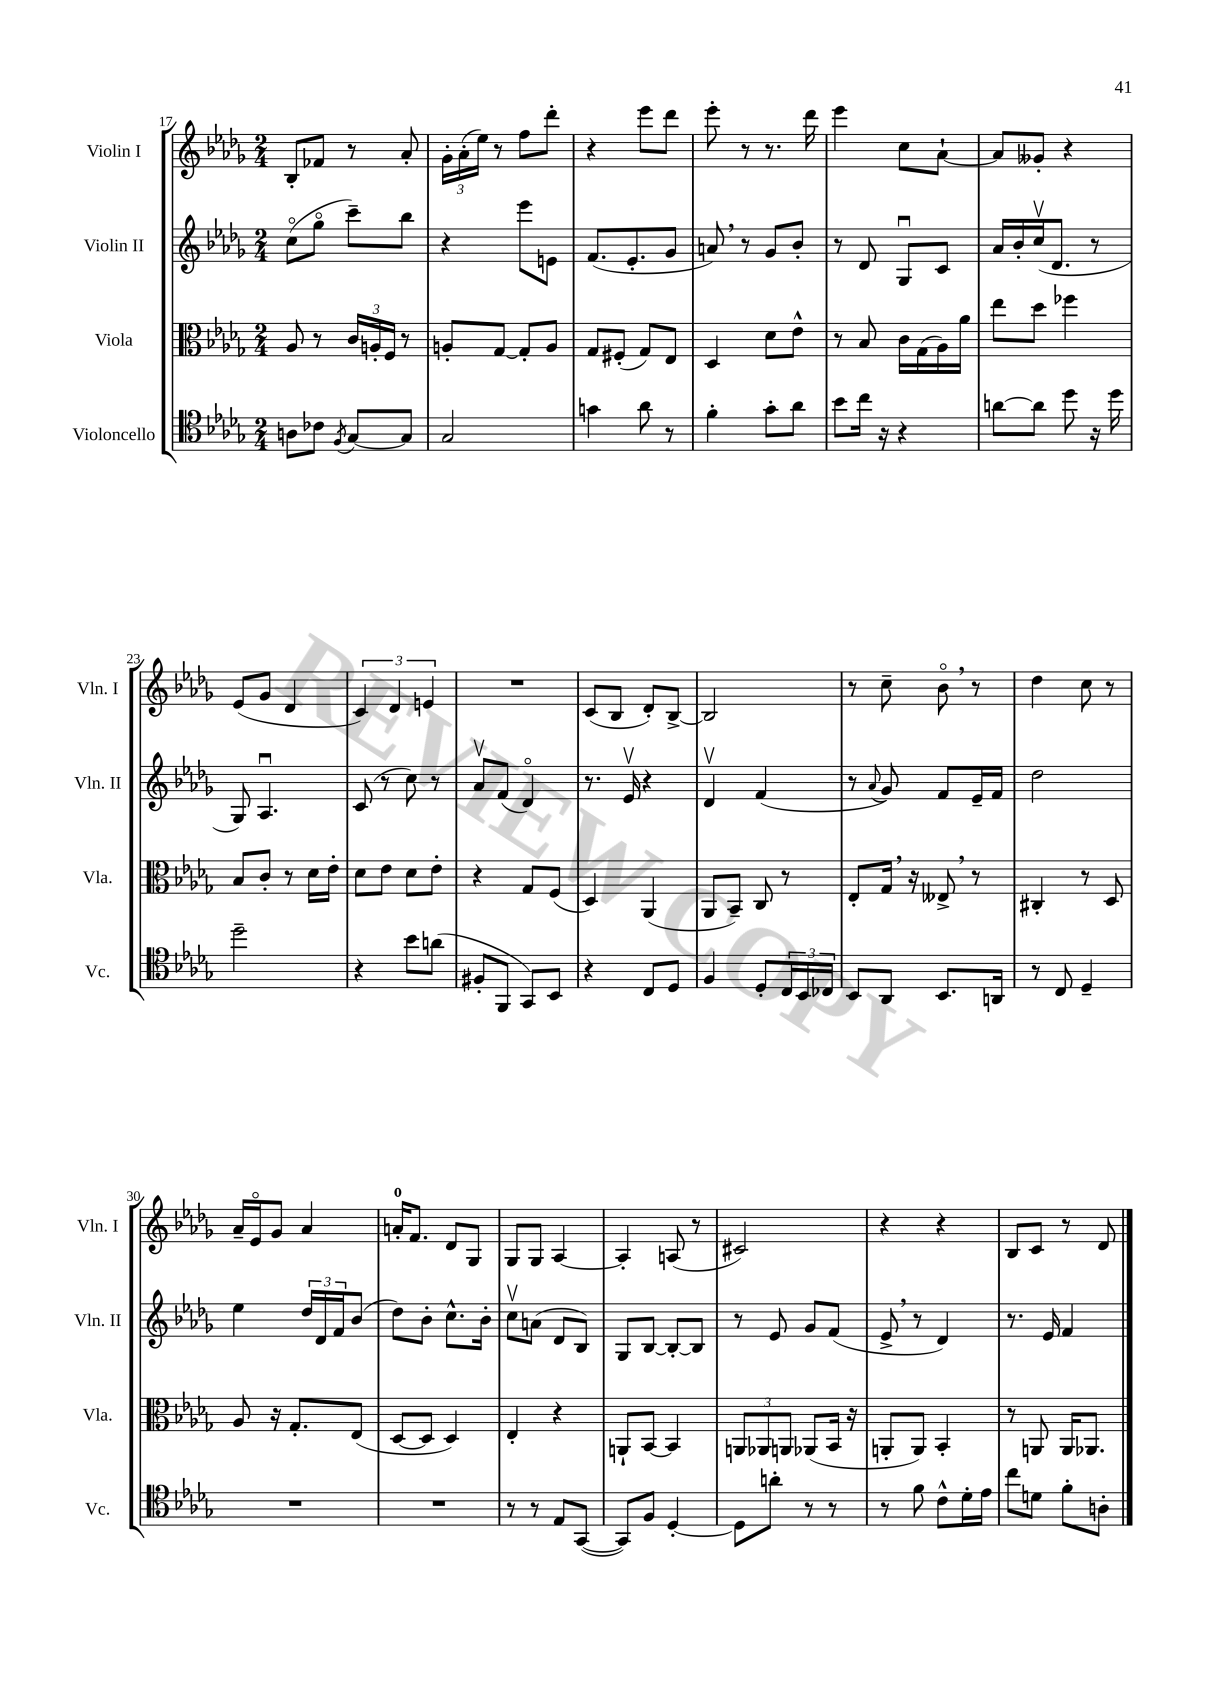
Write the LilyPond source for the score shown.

<<
\new StaffGroup <<
\new Staff = "s0" \with { instrumentName = "Violin I" shortInstrumentName = "Vln. I" } {
    \clef treble \key des \major \numericTimeSignature \time 2/4
    bes8-. fes'8 r8 aes'8-. |
    \tuplet 3/2 { ges'16-. aes'16-.( ees''16) } r8 f''8 des'''8-. |
    r4 ees'''8 des'''8 |
    ees'''8-. r8 r8. des'''16 |
    ees'''4 c''8 aes'8~-! |
    aes'8 geses'8-. r4 |
    ees'8( ges'8 des'4 |
    \tuplet 3/2 { c'4) des'4 e'4 } |
    R2 |
    c'8( bes8 des'8-.) bes8~-> |
    bes2 |
    r8 c''8-- bes'8\flageolet \breathe r8 |
    des''4 c''8 r8 |
    aes'16-- ees'16\flageolet ges'8 aes'4 |
    a'16-0-. f'8. des'8 ges8 |
    ges8 ges8 aes4~ |
    aes4-. a8( r8 |
    cis'2) |
    r4 r4 |
    bes8 c'8 r8 des'8 \bar "|." |
}
\new Staff = "s1" \with { instrumentName = "Violin II" shortInstrumentName = "Vln. II" } {
    \clef treble \key des \major \numericTimeSignature \time 2/4
    c''8\flageolet( ges''8\flageolet c'''8--) bes''8 |
    r4 ees'''8 e'8 |
    f'8.( ees'8.-. ges'8 |
    a'8) \breathe r8 ges'8 bes'8-. |
    r8 des'8 ges8\downbow c'8 |
    aes'16 bes'16-. c''16\upbow( des'8. r8 |
    ges8) aes4.\downbow |
    c'8( r8 c''8) r8 |
    aes'8\upbow f'8( des'4\flageolet) |
    r8. ees'16\upbow r4 |
    des'4\upbow f'4( |
    r8 \appoggiatura { aes'8 } ges'8) f'8 ees'16-- f'16 |
    des''2 |
    ees''4 \tuplet 3/2 { des''16 des'16 f'16 } bes'8( |
    des''8) bes'8-. c''8.-^ bes'16-. |
    c''8\upbow a'8( des'8 bes8) |
    ges8 bes8~ bes8~-. bes8 |
    r8 ees'8 ges'8 f'8( |
    ees'8-> \breathe r8 des'4) |
    r8. ees'16 f'4 \bar "|." |
}
\new Staff = "s2" \with { instrumentName = "Viola" shortInstrumentName = "Vla." } {
    \clef alto \key des \major \numericTimeSignature \time 2/4
    aes8 r8 \tuplet 3/2 { c'16 a16-. f16 } r8 |
    a8-. ges8~ ges8-. a8 |
    ges8 fis8-.( ges8) ees8 |
    des4 des'8 ees'8-^ |
    r8 bes8 c'16 ges16( aes16) aes'16 |
    ees''8 des''8 fes''4 |
    bes8 c'8-. r8 des'16 ees'16-. |
    des'8 ees'8 des'8 ees'8-. |
    r4 ges8 f8( |
    des4) aes,4( |
    aes,8 bes,8--) c8 r8 |
    ees8-. ges16 \breathe r16 eeses8-> \breathe r8 |
    cis4-. r8 des8 |
    aes8 r16 ges8.-. ees8( |
    des8~ des8 des4) |
    ees4-. r4 |
    a,8-! bes,8~ bes,4 |
    \tuplet 3/2 { a,8 aes,8 a,8 } aes,8( bes,16 r16 |
    a,8-. a,8) bes,4-. |
    r8 a,8 a,16 aes,8. \bar "|." |
}
\new Staff = "s3" \with { instrumentName = "Violoncello" shortInstrumentName = "Vc." } {
    \clef tenor \key des \major \numericTimeSignature \time 2/4
    a8 ces'8 \acciaccatura { f8 } ges8~ ges8 |
    ges2 |
    g'4 aes'8 r8 |
    f'4-. ges'8-. aes'8 |
    bes'8 c''16 r16 r4 |
    a'8~ a'8 des''8 r16 des''16 |
    des''2-- |
    r4 bes'8 a'8( |
    fis8-. f,8 ges,8) bes,8 |
    r4 c8 des8 |
    f4 des8-. \tuplet 3/2 { c16 bes,16 ces16 } |
    bes,8 aes,8 bes,8. a,16 |
    r8 c8 des4-- |
    R2 |
    R2 |
    r8 r8 ees8 ges,8~( |
    ges,8) f8 des4~-. |
    des8 a'8-. r8 r8 |
    r8 f'8 c'8-^ des'16-. ees'16 |
    c''8 d'8 f'8-. a8-. \bar "|." |
}
>>
>>
\layout { \context { \Score currentBarNumber = #17 } }
